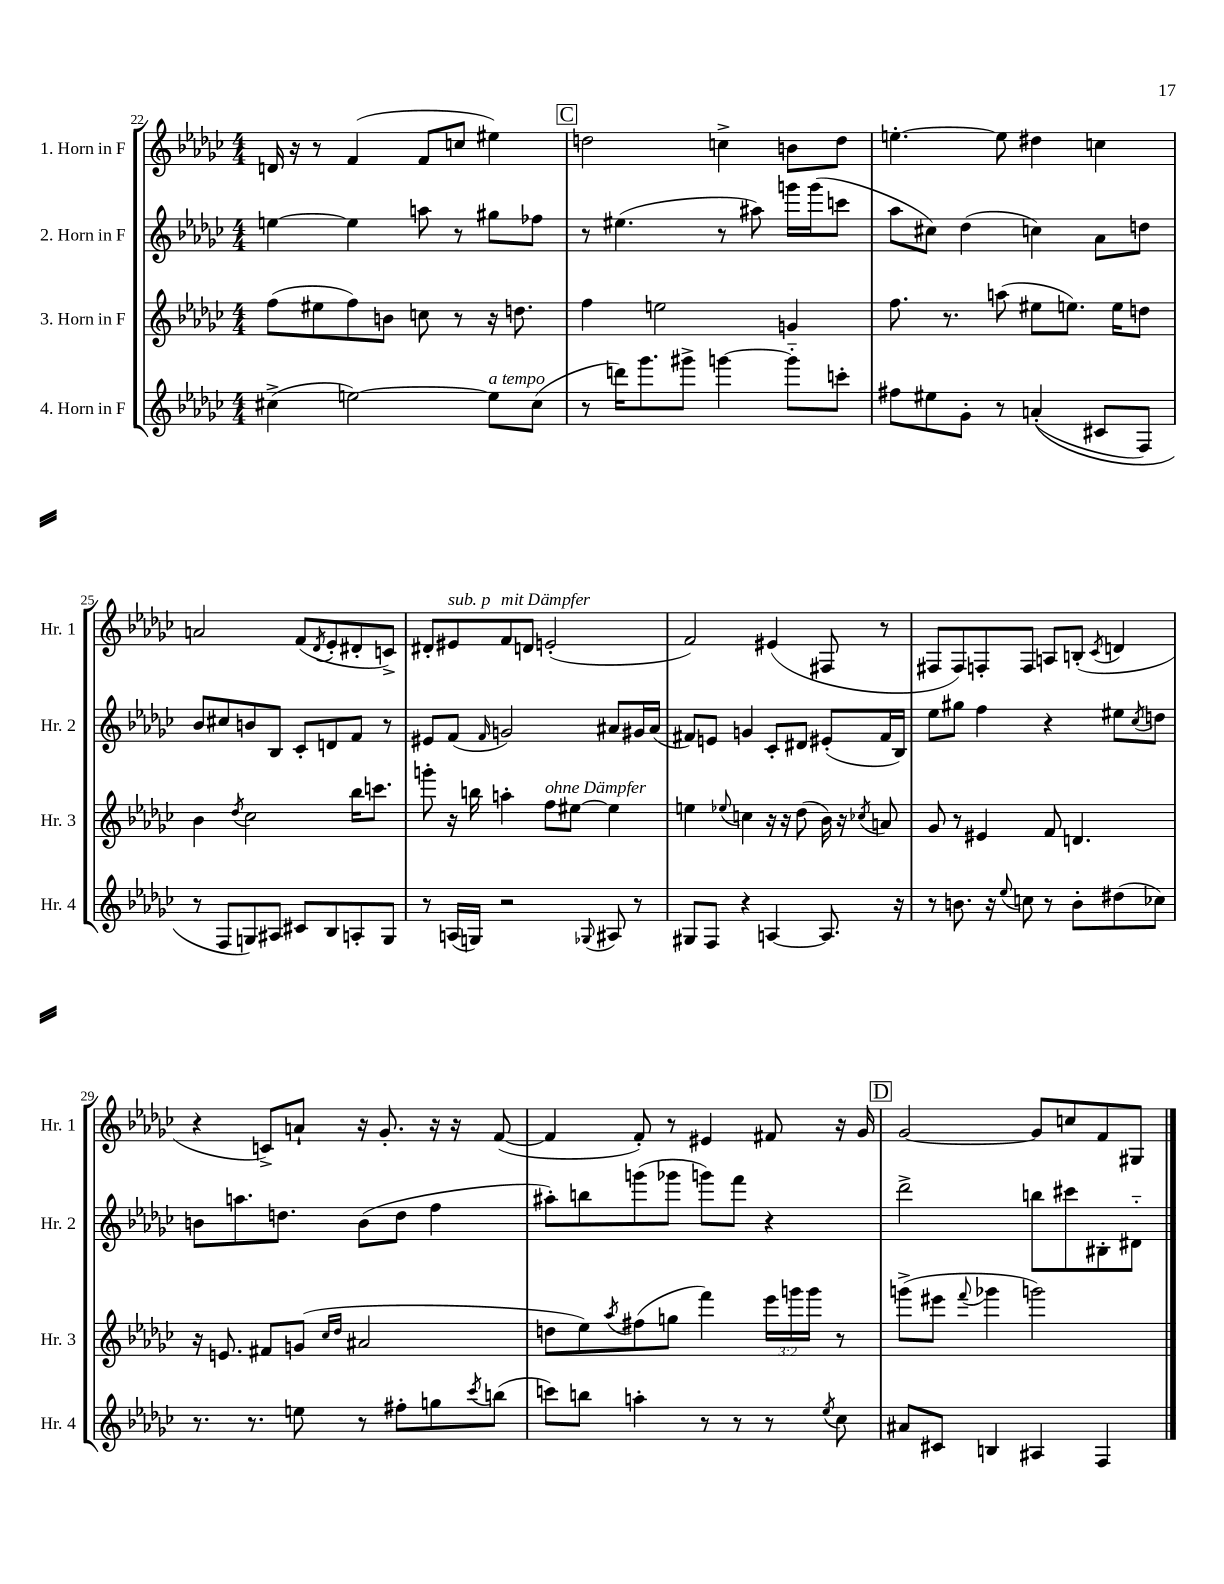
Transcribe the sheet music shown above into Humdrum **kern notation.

**kern	**kern	**kern	**kern
*staff4	*staff3	*staff2	*staff1
*clefG2	*clefG2	*clefG2	*clefG2
*k[b-e-a-d-g-c-]	*k[b-e-a-d-g-c-]	*k[b-e-a-d-g-c-]	*k[b-e-a-d-g-c-]
*M4/4	*M4/4	*M4/4	*M4/4
(4cc#^	(8ff	[4ee	16d
.	.	.	16r
.	8ee#	.	8r
[2ee)	8ff)	4ee]	(4f
.	8b	.	.
.	8cc	8aa	8f
.	8r	8r	8cc
8ee]	16r	8gg#	4ee#)
.	8.dd	.	.
(8cc#	.	8ff-	.
=	=	=	=
8r	4ff	8r	2dd
16ddd)	.	(4.ee#	.
8.ggg-	.	.	.
.	2ee	.	.
8ggg#^	.	.	.
[4ggg	.	8r	4cc^
.	.	8aa#)	.
8ggg'~]	4g	16ggg	8b
.	.	(16ggg	.
8ccc'	.	8ccc	8dd
=	=	=	=
8ff#	8.ff	8aa-	[4.ee'
8ee#	.	8cc#)	.
.	8.r	.	.
8g-'	.	(4dd-	.
8r	(8aa	.	8ee]
&((4a'	8ee#	4cc)	4dd#
.	8.ee)	.	.
8c#	.	8a-	4cc
.	16ee	.	.
8F)	8dd	8dd	.
=	=	=	=
8r	4b-	8b-	2a
8F	.	8cc#	.
.	8qdd-	.	.
8G&)	2cc-	8b	.
8A#	.	8B-	.
8c#	.	8c-'	(8f
.	.	.	8qd-
8B-	.	8d	8e-'
8A'	16bb-	8f	8d#'
.	8.ccc	.	.
8G	.	8r	8c^)
=	=	=	=
8r	8ggg'	8e#	8d#'
(16A	16r	(8f	8e#
16G)	16bb	.	.
.	.	16qqf	.
2r	4aa'	2g)	8f
.	.	.	8d
.	8ff	.	(2e'
.	[8ee#	.	.
8qqG-	.	.	.
8A#	4ee#]	8a#	.
8r	.	16g#	.
.	.	(16a#	.
=	=	=	=
8G#	4ee	8f#)	2f)
8F	.	8e	.
.	8qqee-	.	.
4r	4cc	4g	.
[4A	16r	8c-'	(4e#
.	16r	.	.
.	(8dd-	8d#	.
8.A]	16b-)	(8e#'	8F#
.	16r	.	.
.	8qcc-	.	.
.	8a	16f#	8r
16r	.	16B-)	.
=	=	=	=
8r	8g-	8ee-	8F#
8.b	8r	8gg#	8F#)
.	4e#	4ff	8F'
16r	.	.	.
8qqee-	.	.	.
8cc	.	.	8F
8r	8f	4r	8A
8b'	4.d	.	(8B'
.	.	.	8qc-
(8dd#	.	8ee#	4d
.	.	8qcc-	.
8cc-)	.	8dd	.
=	=	=	=
8.r	16r	8b	4r
.	8.e	.	.
.	.	8.aa	.
8.r	.	.	.
.	8f#	.	8c^)
.	.	8.dd	.
8ee	(8g	.	8a`
.	16qqcc-	.	.
.	16qqdd-	.	.
8r	2a#	(8b	16r
.	.	.	8.g-'
8ff#'	.	8dd	.
8gg	.	4ff	16r
.	.	.	16r
8qccc-	.	.	.
(8bb	.	.	([8f
=	=	=	=
8ccc)	8dd	8aa#')	4f]
8bb	8ee-)	8bb	.
.	8qaa-	.	.
4aa'	(8ff#	(8ggg	8f')
.	8gg	8ggg-	8r
8r	4fff)	8ggg)	4e#
8r	.	8fff	.
8r	24eee-	4r	8f#
.	24ggg	.	.
.	24ggg	.	.
8qee-	.	.	.
8cc-	8r	.	16r
.	.	.	16g-
=	=	=	=
8a#	(8ggg^	2ddd-^	[2g-
8c#	8eee#	.	.
.	8qqfff	.	.
4B	4ggg-	.	.
4A#	2ggg)	8bb	8g-]
.	.	8ccc#	8cc
4F	.	8B#'	8f
.	.	8d#'~	8G#
==	==	==	==
*-	*-	*-	*-
